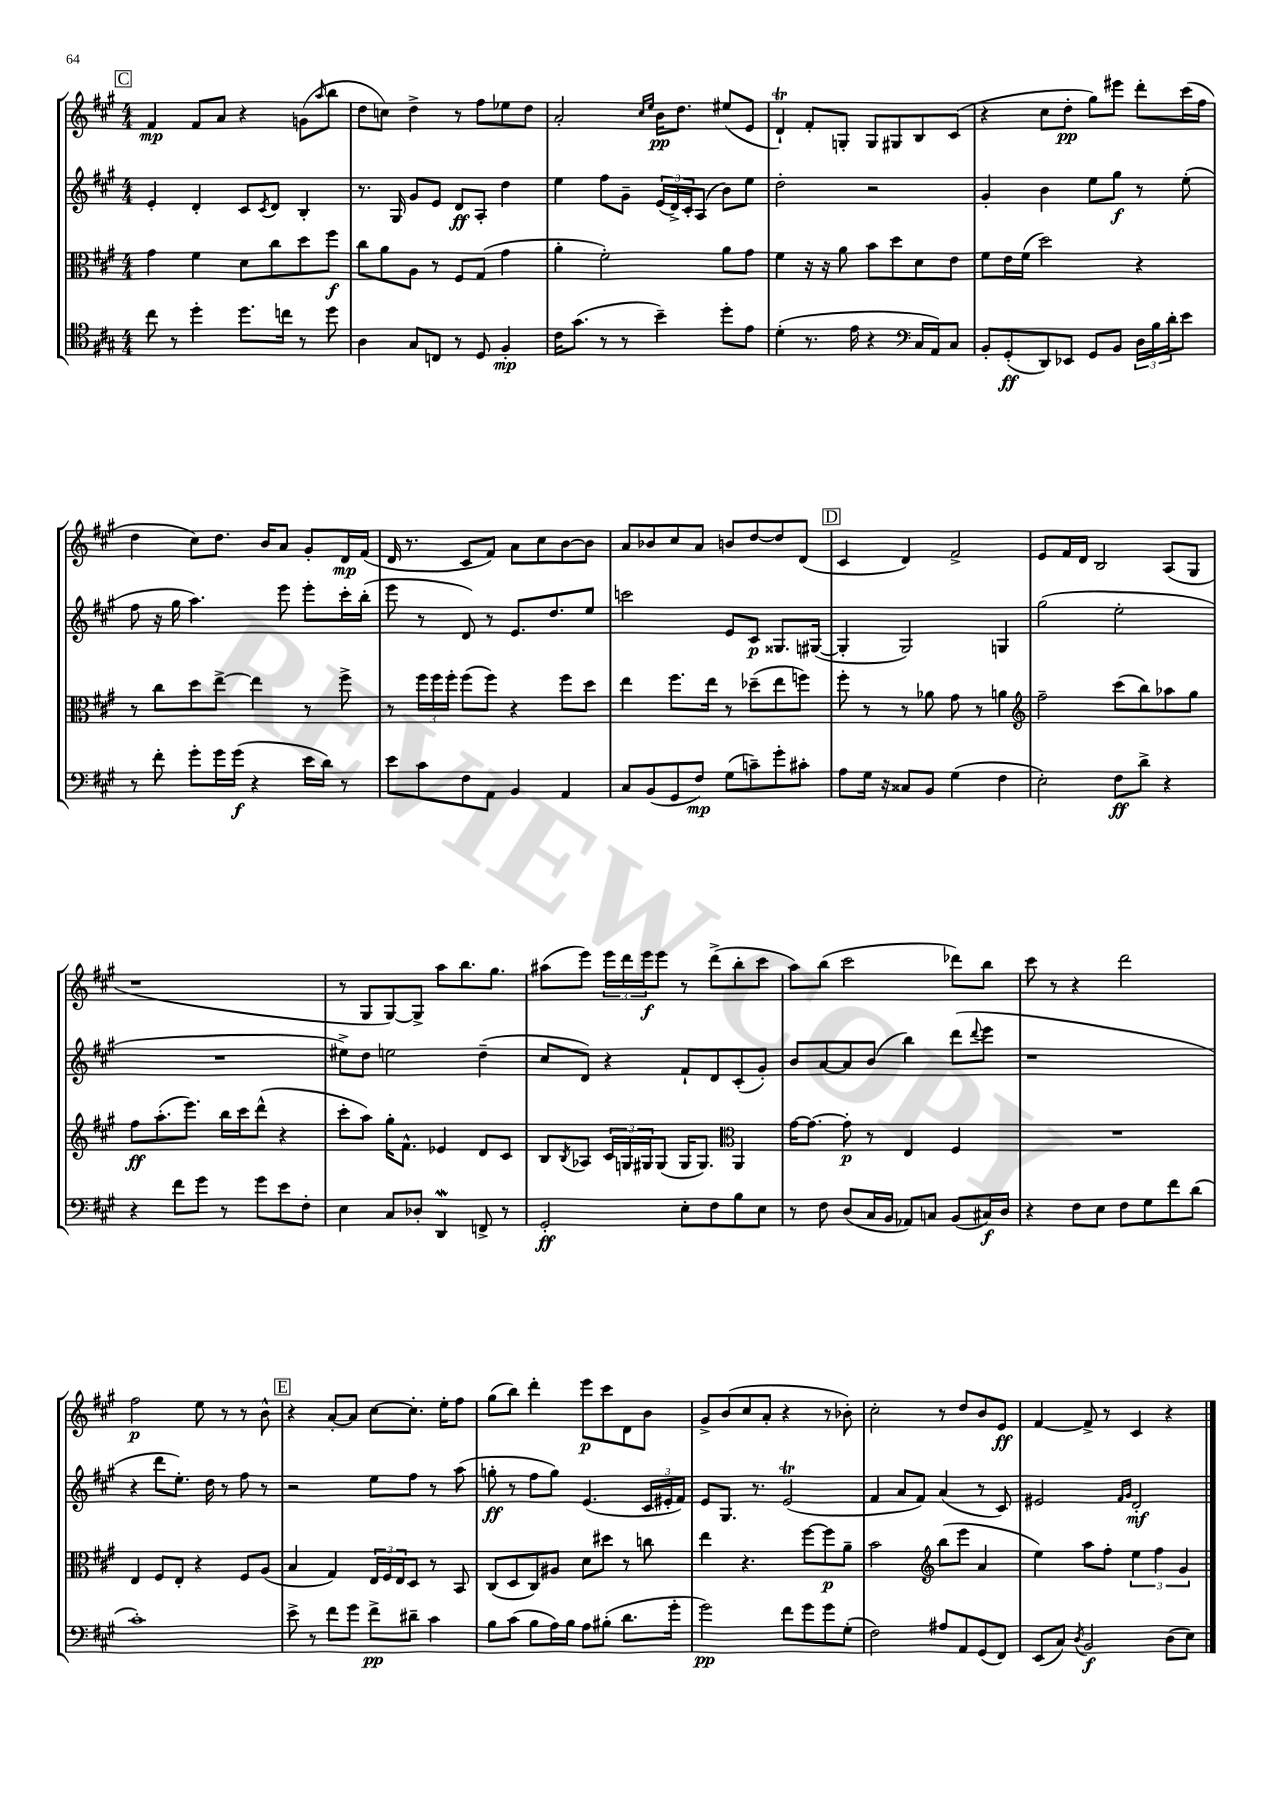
<<
\new StaffGroup <<
\new Staff = "s0" {
    \clef treble \key a \major \numericTimeSignature \time 4/4
    \mark \markup { \box "C" } fis'4\mp fis'8 a'8 r4 g'8( \grace { a''16 } b''8 |
    d''8 c''8) d''4-> r8 fis''8 ees''8 d''8 |
    a'2-. \grace { cis''16 e''16 } b'16\pp d''8. eis''8( e'8 |
    d'4-!\trill) fis'8-. g8-. g8 gis8 b8 cis'8( |
    r4 cis''8 d''8-.\pp gis''8) eis'''8 d'''8-. cis'''16( fis''16 |
    d''4 cis''8) d''8. b'16 a'8 gis'8-. d'16\mp fis'16( |
    d'16 r8. cis'8 fis'8) a'8 cis''8 b'8~ b'8 |
    a'8 bes'8 cis''8 a'8 b'8 d''8~ d''8 d'8( |
    \mark \markup { \box "D" } cis'4 d'4) fis'2-> |
    e'8 fis'16 d'16 b2 a8( gis8 |
    r1 |
    r8 gis8 gis8~) gis8-> a''8 b''8. gis''8. |
    ais''8( e'''8) \tuplet 3/2 { e'''16 d'''16 e'''16\f } e'''8 r8 d'''8->( b''8-. cis'''8 |
    a''8) b''8( cis'''2 des'''8) b''8 |
    cis'''8 r8 r4 d'''2 |
    fis''2\p e''8 r8 r8 b'8-^ |
    \mark \markup { \box "E" } r4 a'8~-. a'8 cis''8~ cis''8.-. e''16-. fis''8 |
    gis''8( b''8) d'''4-. e'''8\p cis'''8 d'8 b'8 |
    gis'8-> b'8( cis''8 a'8-. r4 r8 bes'8-.) |
    cis''2-. r8 d''8 b'8 e'8\ff |
    fis'4~ fis'8-> r8 cis'4 r4 \bar "|." |
}
\new Staff = "s1" {
    \clef treble \key a \major \numericTimeSignature \time 4/4
    \mark \markup { \box "C" } e'4-. d'4-. cis'8 \acciaccatura { cis'8 } d'8 b4-. |
    r8. gis16 gis'8 e'8 d'8\ff a8-. d''4 |
    e''4 fis''8 gis'8-- \tuplet 3/2 { e'16( d'16->) cis'16-. } a8( b'8) e''8 |
    d''2-. r2 |
    gis'4-. b'4 e''8 gis''8\f r8 e''8-.( |
    fis''8 r16 gis''16 a''4.) e'''8 e'''8-. cis'''16-. b''16-.( |
    e'''8 r8 d'8) r8 e'8. d''8. e''8 |
    c'''2 e'8 cis'8\p gisis8. gis16~( |
    \mark \markup { \box "D" } gis4-. gis2) g4 |
    gis''2( e''2-. |
    R1 |
    eis''8->) d''8 e''2 d''4--( |
    cis''8 d'8) r4 fis'8-! d'8 cis'8-.( gis'8-.) |
    b'8 a'8~ a'8 b'8( b''4) d'''8( \appoggiatura { d'''8 } e'''8 |
    r1 |
    r4 d'''8 e''8.-.) d''16 r8 fis''8 r8 |
    \mark \markup { \box "E" } r2 e''8 fis''8 r8 a''8( |
    g''8-.\ff r8 fis''8 g''8) e'4.( \tuplet 3/2 { cis'16 eis'16-. fis'16) } |
    e'8 gis8. r8. e'2\trill( |
    fis'4 a'8 fis'8) a'4( r8 cis'8) |
    eis'2 \grace { fis'16 gis'16 } d'2-.\mf \bar "|." |
}
\new Staff = "s2" {
    \clef alto \key a \major \numericTimeSignature \time 4/4
    \mark \markup { \box "C" } gis'4 fis'4 d'8 cis''8 d''8 fis''8\f |
    cis''8 a'8 a8 r8 fis8 gis8( gis'4 |
    a'4-. fis'2-.) a'8 gis'8 |
    fis'4 r16 r16 a'8 b'8 d''8 d'8 e'8 |
    fis'8 e'16 fis'16( d''2) r4 |
    r8 cis''8 d''8 e''8~-> e''4 r8 fis''8-> |
    r8 \tuplet 3/2 { fis''16 fis''16 fis''16-. } fis''8( fis''8) r4 fis''8 d''8 |
    e''4 fis''8. e''16 r8 des''8--( e''8 f''8) |
    \mark \markup { \box "D" } fis''8-. r8 r8 aes'8 gis'8 r8 a'4 |
    \clef treble fis''2-- cis'''8( b''8) aes''8 gis''8 |
    fis''8\ff a''8.-.( e'''8.) b''16 cis'''16 d'''8-^( r4 |
    cis'''8-. a''8) gis''16-. fis'8.-^ ees'4 d'8 cis'8 |
    b8 \acciaccatura { b8 } aes8 \tuplet 3/2 { cis'16 g16 gis16 } gis8( gis16 gis8.) \clef alto a,4 |
    gis'16~ gis'8.~ gis'8-.\p r8 e4 fis4 |
    R1 |
    e4 fis8 e8-. r4 fis8 a8( |
    \mark \markup { \box "E" } b4 gis4) \tuplet 3/2 { e16 fis16 e16 } d8 r8 b,8 |
    cis8( d8 cis8) ais8 d'8 dis''8 r8 c''8 |
    e''4 r4. fis''8~ fis''8\p a'8-- |
    b'2 \clef treble b''8( e'''8 a'4 |
    e''4) a''8 fis''8-. \tuplet 3/2 { e''4 fis''4 gis'4 } \bar "|." |
}
\new Staff = "s3" {
    \clef tenor \key a \major \numericTimeSignature \time 4/4
    \mark \markup { \box "C" } cis''8 r8 d''4-. d''8. c''16 r8 d''8 |
    a4 gis8 c8 r8 d8 fis4-.\mp |
    cis'16 gis'8.( r8 r8 b'4--) d''8-. e'8 |
    d'4-.( r8. e'16 r4 \clef bass cis16 a,16) cis8 |
    b,8-. gis,8-.\ff( d,8) ees,8 gis,8 b,8 \tuplet 3/2 { d16 b16 d'16-. } e'8 |
    r8 fis'8-. gis'8-. gis'16 gis'16\f( r4 e'16 d'16) r8 |
    e'8 cis'8 fis8 a,8 b,4 a,4 |
    cis8 b,8( gis,8 fis8\mp) gis8( c'8--) gis'8-. cis'8-. |
    \mark \markup { \box "D" } a8 gis16 r16 cisis8 b,8 gis4( fis4 |
    e2-.) fis8\ff d'8-> r4 |
    r4 fis'8 gis'8 r8 gis'8 e'8 fis8-. |
    e4 cis8 des8-. d,4\mordent f,8-> r8 |
    gis,2-.\ff e8-. fis8 b8 e8 |
    r8 fis8 d8( cis16 b,16 aes,8) c8 b,8( cis16\f) d16 |
    r4 fis8 e8 fis8 gis8 fis'8 d'8( |
    cis'1-.) |
    \mark \markup { \box "E" } e'8-> r8 fis'8 gis'8 fis'8->\pp dis'8-- cis'4 |
    b8 cis'8( b8 a16) b16 a8 bis8-.( d'8. gis'16-. |
    gis'2\pp) fis'8 gis'8 gis'8 gis8-.( |
    fis2) ais8 a,8 gis,8( fis,8) |
    e,8( cis8) \acciaccatura { d8 } b,2\f d8( e8) \bar "|." |
}
>>
>>
\layout { \context { \Score \remove "Bar_number_engraver" } }
